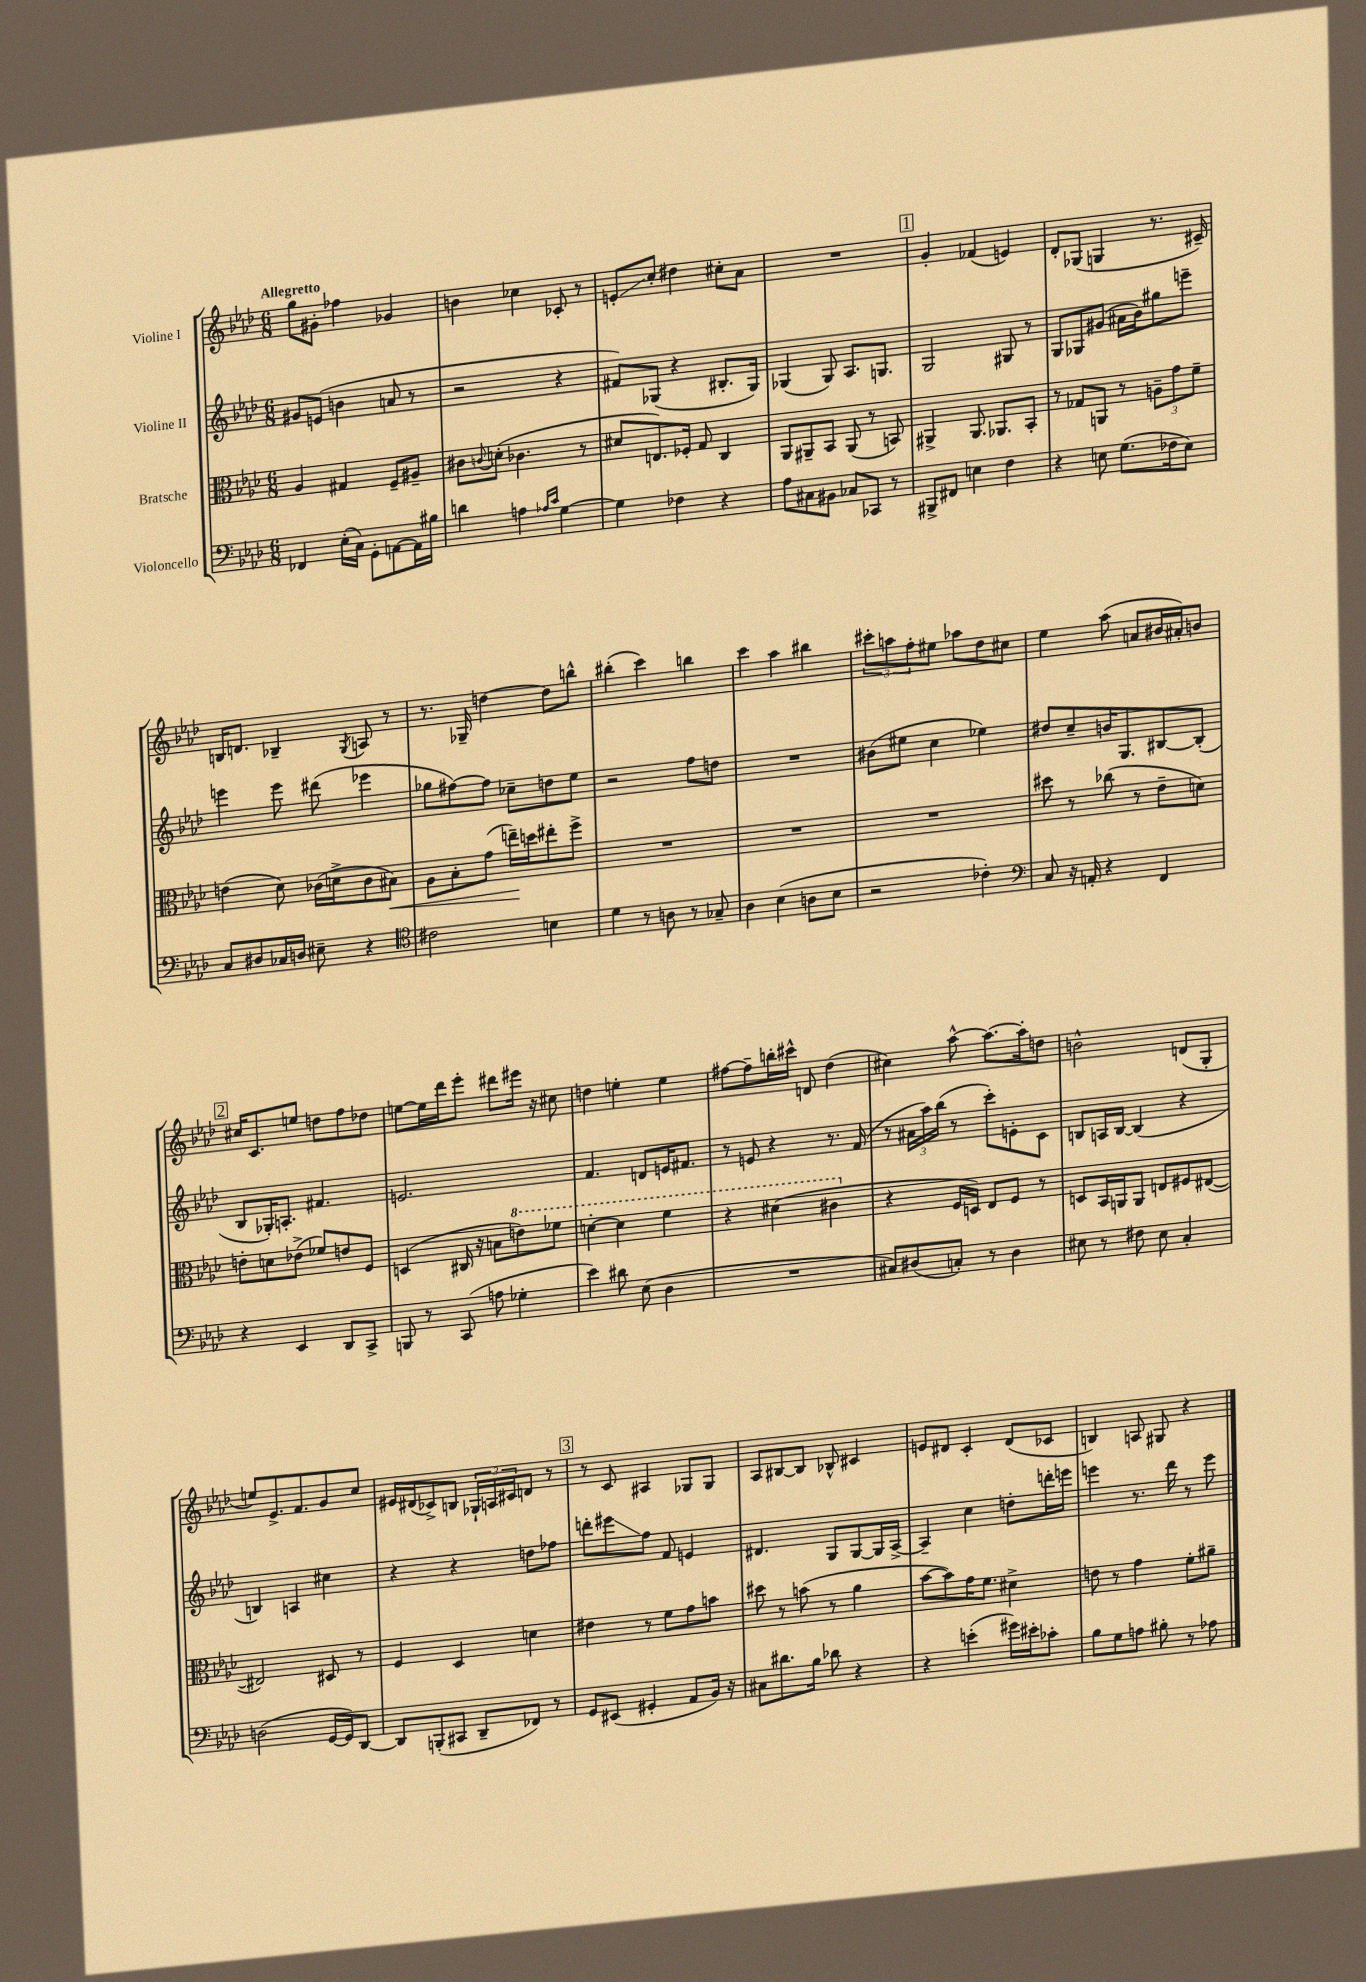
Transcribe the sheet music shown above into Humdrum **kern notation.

**kern	**kern	**kern	**kern
*staff4	*staff3	*staff2	*staff1
*clefF4	*clefC3	*clefG2	*clefG2
*k[b-e-a-d-]	*k[b-e-a-d-]	*k[b-e-a-d-]	*k[b-e-a-d-]
*M6/8	*M6/8	*M6/8	*M6/8
4FF-/	4A-/	8g#/L	8gg\L
.	.	(8e/J	8g#'\J
(16E-'\LL	4G#/	4b\	4ff-\
16C\JJ)	.	.	.
8GG'\L	.	.	.
[8AA\	8F~/L	8a/	4g-/
16AA\]L	8A#~/J	8r	.
16B#\JJ	.	.	.
=	=	=	=
4d\	8c#\L	2r	4b\
.	8qqc/	.	.
.	(8d'\J	.	.
4A\	4.c-\	.	4cc-\
16qqA-/LL	.	.	.
16qqc/JJ	.	.	.
[4G\	.	4r	8c-'/
.	8r	.	8r
=	=	=	=
4G\]	8d#/L	8f#/L)	8e'/L
.	8.E/)	(8G-/J	8cc'/J
4F-\	.	4r	4dd#\
.	16F-'/Jk	.	.
.	8G/	.	.
4r	4C/	8.B#'/L	8cc#'\L
.	.	.	8a-\J
.	.	16G-/Jk)	.
=	=	=	=
8A-\L	8AA-/L	(4G-/	2.r
8C#\	8AA#~/	.	.
8BB#\J	8BB-/J	8G-/)	.
8C-/L	(8AA#/	8.A-/L	.
8CC-/J	8r	.	.
.	.	8.G/J	.
8r	8BB/)	.	.
=	=	=	=
8BBB#^/L	4AA#^/	2G/	4g'/
8FF#/J	.	.	.
4E\	8.AA#/	.	(4f-/
.	8.AA-/L	.	.
4F\	.	8G#/	4e/)
.	8BB-'/J	8r	.
=	=	=	=
4r	8r	8G/L	8d-'/L
.	8G-/L	8G-/	(8G-/J
8E\	8AA/J	(8g#/J	4G/
(8.G\L	8r	16a#\LL	.
.	.	16b-\J)	.
.	12A~\L	8gg#\	8.r
16F-\k	.	.	.
.	12g\	.	.
8E\J)	.	8eee~\J	.
.	12f~\J	.	.
.	.	.	16c#~/)
=	=	=	=
8C/L	(4e\	4eee\	16B/LK
.	.	.	8.d/J
8D#/	.	.	.
16C-/L	8d-\)	8eee\	4B-~/
16D/JJ	.	.	.
8E#~\	(16c-\LL	(8ddd#\	.
.	16d^\J	.	.
.	.	.	8qG/
4r	8c-\	4eee-\	8A/
.	8B#\J)	.	8r
=	=	=	=
*clefC4	*	*	*
2c#\	8A-\L	8gg-\L	8.r
.	8B-'\	[8ff#\)	.
.	.	.	16G-~/
.	(8g\J	8ff#\]J	[4dd\
.	16ee~\LL)	8cc-~\L	.
.	16dd\J	.	.
4B\	8ee#'\	8dd\	8dd\]L
.	8ff^\J	8ee-\J	8bb^^\J
=	=	=	=
4d-\	2.r	2r	(4bb#'\
8r	.	.	4ccc\)
8A\	.	.	.
8r	.	8ff\L	4bb\
8G-~/	.	8dd\J	.
=	=	=	=
4A-\	2.r	2.r	4ccc\
(4B-\	.	.	4aa-\
8A\L	.	.	4bb#\
8B-\J	.	.	.
=	=	=	=
2r	2.r	(8b#\L	12ccc#'\L
.	.	.	12aa\
.	.	8ee#\J	.
.	.	.	12ff'\
.	.	4cc\	8ee#\J
.	.	.	8aa-\L
4c-'\)	.	4ee-\)	8dd-\
.	.	.	8cc#\J
=	=	=	=
*clefF4	*	*	*
8C/	8dd#\	8dd#/L	4ee-\
16r	8r	8cc~/	.
16AA'/	.	.	.
4r	(8cc-\	16b/K	(8aa-\
.	.	8.G/	.
.	8r	.	8a/L
4FF/	8e-~\L	[8B#/	16b#/L
.	.	.	16a#'/J)
.	8d\J)	(8B#'/]J	8b/J
=	=	=	=
4r	8e'\L	8B-/L	16cc#/LK
.	.	.	8.c/
.	8d\	16G-'/K)	.
.	.	8.A'/J	.
4EE-/	(8e-^\J	.	8ee/J
.	8f-/L)	4.f#/	8dd\L
8DD-/L	8e/	.	8ff\
8CC^/J	8F/J	.	8dd-\J
=	=	=	=
8BBB/	(4D/	2.e/	[8ee\L
8r	.	.	16ee\]L
.	.	.	16ddd-\J
(8CC/	16C#/	.	8eee-'\J
.	16r	.	.
8A\	8B\L	.	8ddd#\L
4G-'\	8ee\)	.	16eee#\Jk
.	.	.	16r
.	8ff-\J	.	8cc#\
=	=	=	=
4e-\)	[4dd'\	4.f/	4dd\
8d#\	4dd\]	.	4ee'\
(8E-\	.	8d/L	.
4D-\	4ff\	16e/K	4ee\
.	.	8.f#/J	.
=	=	=	=
2.r	4r	8r	[8ff#\L
.	.	8e/	8ff#~\]
.	(4dd#\	4r	16bb'\L
.	.	.	16ccc#^^\JJ
.	.	.	8d/
.	4cc#\	8.r	(4dd-\
.	.	(16f/	.
=	=	=	=
8C#/L)	4r	8r	4cc#\)
(8D#/	.	24a#\LL	.
.	.	24aa-\)	.
.	.	(24bb-\JJ	.
8C'/J)	16F/LL	8r	[8aa-^^\
.	16D/JJ)	.	.
8r	8E-/L	8ccc'\L)	8.aa-\_L
4D#\	8F/J	8e'\	.
.	.	.	16aa-'\]k
.	8r	8c\J	8dd\J
=	=	=	=
8E#\	8D/L	8B/L	2b^^\
8r	16BB-/L	16A/L	.
.	16AA/J	[16B/JJ	.
8F#\	8AA/J	(4B/]	.
8E#\	8E/L	.	.
4C'/	8F#/	4r	(8d/L
.	([8E#/J	.	8G'/J
=	=	=	=
(2D\	2E#/])	4B/)	8ee/L)
.	.	.	8.e-^/
.	.	4A/	.
.	.	.	8.f/
[16GG/LL	8D#/	4cc#\	8g/
16GG/]J)	.	.	.
[8DD-/J	8r	.	8cc/J
=	=	=	=
8DD-/]L	4F/	4r	16e#/LL
.	.	.	(16d#/J
(8BBB'/	.	.	8c-^/)
8CC#/J	4D-/	4r	8B/J
8DD-~/L	.	.	24G-`/LL
.	.	.	24A/
.	.	.	24c#/J
8FF-/J)	4d\	8dd\L	8d/J
8r	.	8ff-\J	8r
=	=	=	=
8GG/L	4e#\	8ddd'\L	8r
(8EE#/J	.	8eee#\	8c/
4GG#'/	8r	8ff\J	4A#/
.	8f\L	8f/	.
8AA-/L	8g\	4e/	8G-/L
16BB-/Jk)	8b\J	.	8G-/J
16r	.	.	.
=	=	=	=
8C#\L	8dd#\	4.d#/	8A-/L
8.d#\	8r	.	[8B#/
.	(8b\	.	8B#/]J
16B-\Jk	.	.	.
8d-\	8r	8G/L	8B-^^/
4r	4a-\	[8G/	4c#/
.	.	16G/]L	.
.	.	[16A-^/JJ	.
=	=	=	=
4r	[8b-\L	4A-~/]	8e/L
.	8b-\])	.	8d#/J
(4e'\	16g\K	4cc\	4c'/
.	8.f\J	.	.
16g#\LL)	4d#^\	8dd'\L	(8d#/L
16e#'\J	.	.	.
8c-'\J	.	16ddd'\L	8c-/J
.	.	16eee\JJ	.
=	=	=	=
8B-\L	8e\	4eee\	4B/)
8G\	8r	.	.
8A\J	4g\	8.r	8A/
8B#'\	.	.	8G#/
.	.	16ddd-\	.
8r	8f'\L	8r	4r
8A-\	8a#~\J	8eee\	.
==	==	==	==
*-	*-	*-	*-
